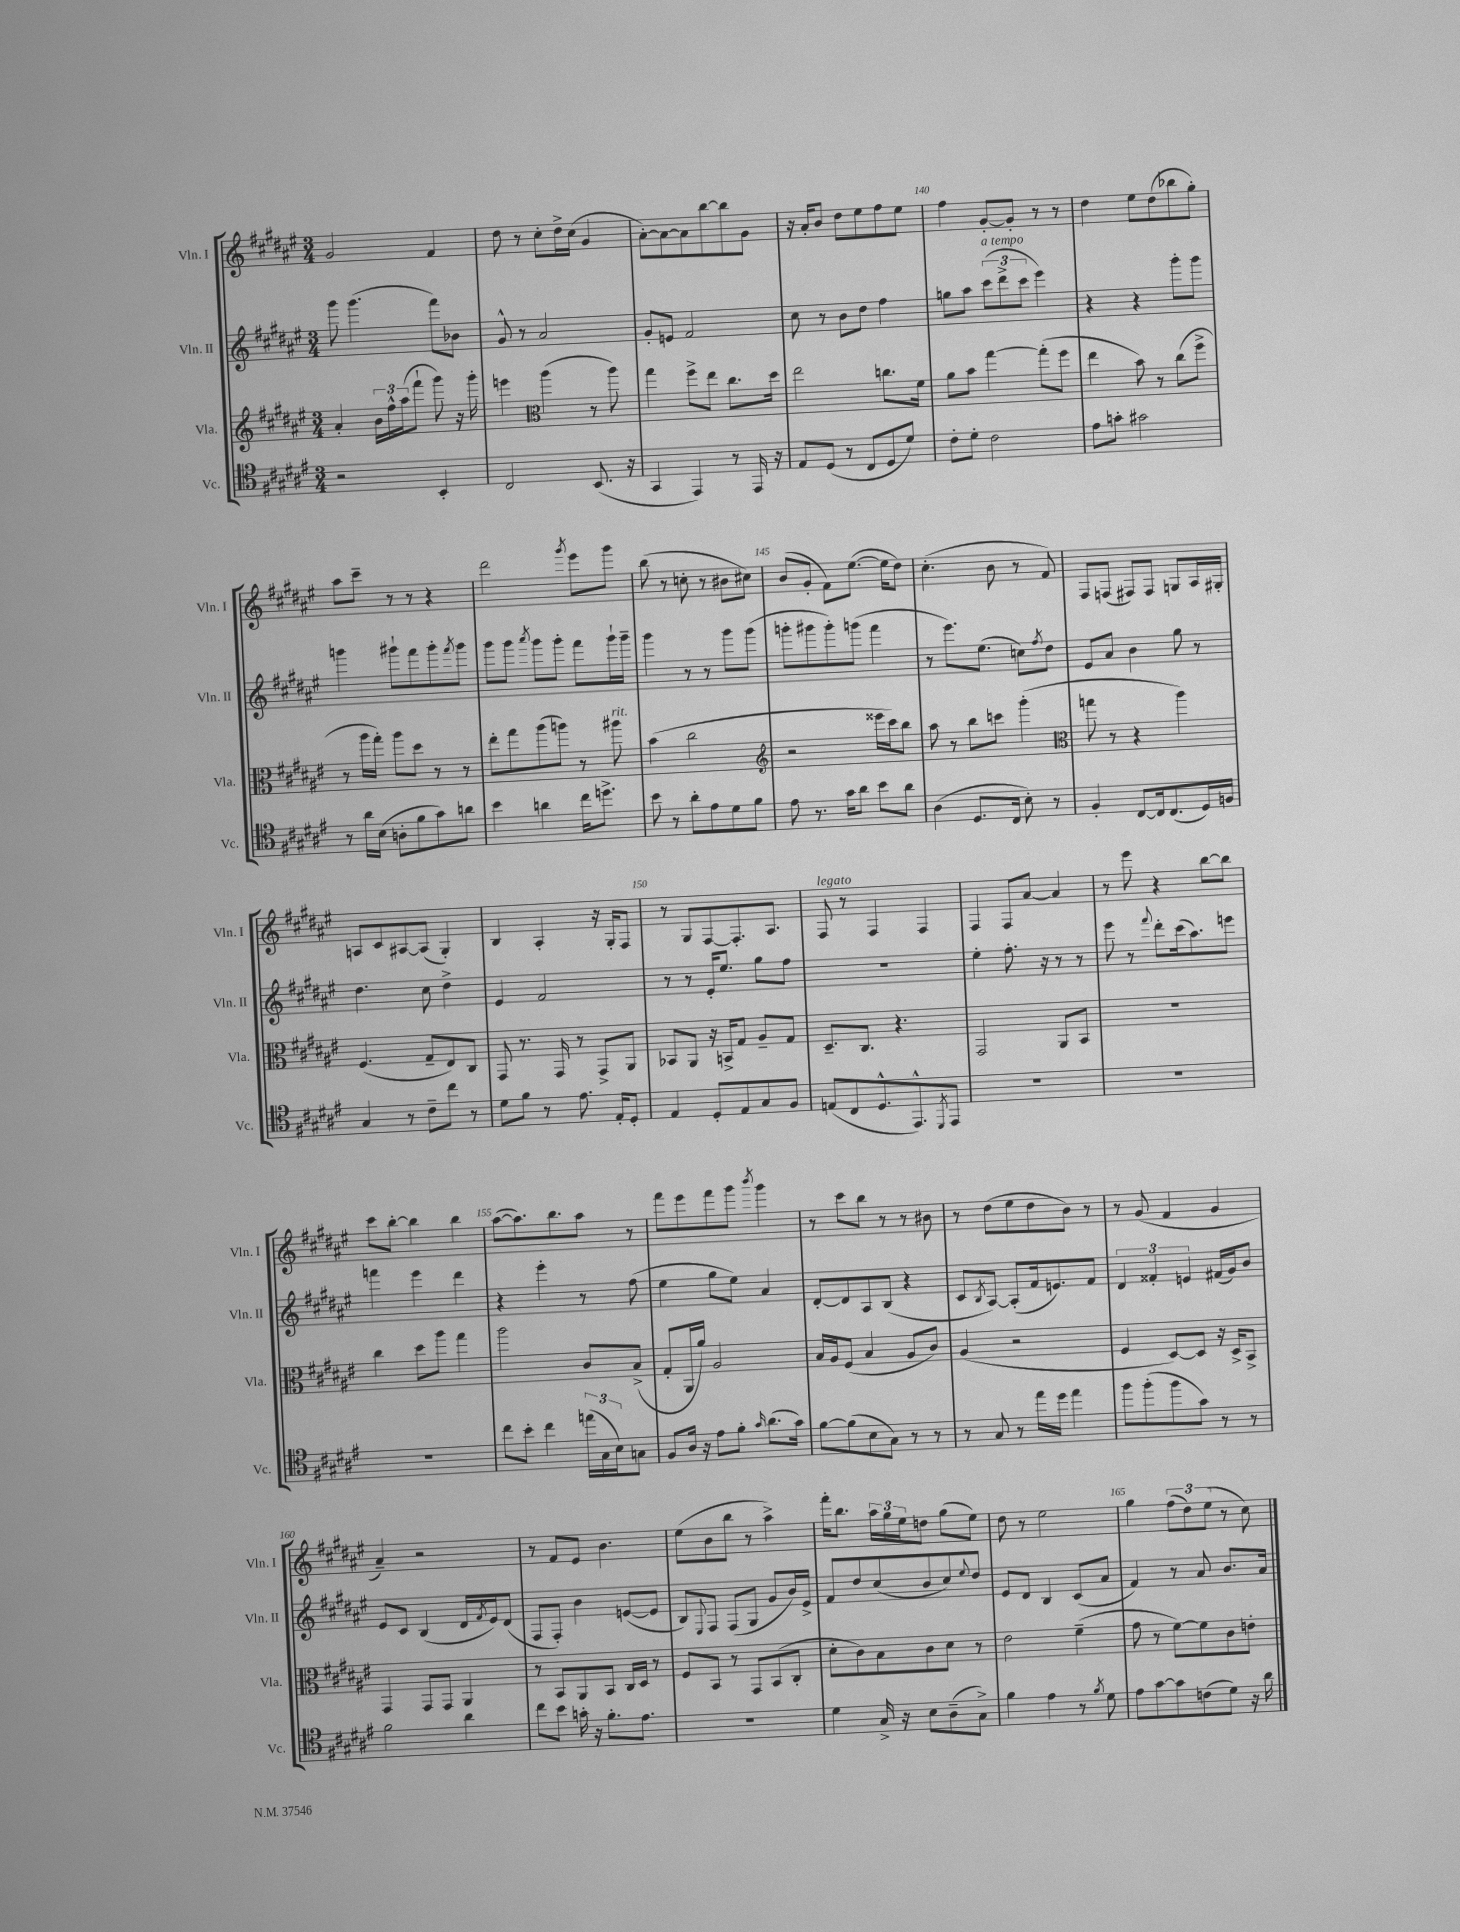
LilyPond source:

<<
\new StaffGroup <<
\new Staff = "s0" \with { instrumentName = "Vln. I" shortInstrumentName = "Vln. I" } {
    \clef treble \key fis \major \numericTimeSignature \time 3/4
    gis'2 fis'4 |
    dis''8 r8 cis''8-. dis''16-> cis''16( gis'4 |
    ais'8~-.) ais'8~ ais'8 b''8~ b''8 gis'8 |
    r16 ais'16-. b'8 dis''8 eis''8 fis''8 eis''8 |
    fis''4 gis'8~-. gis'8-. r8 r8 |
    dis''4 eis''8 dis''8( bes''8 gis''8-.) |
    ais''8 cis'''8-- r8 r8 r4 |
    dis'''2 \acciaccatura { gis'''8 } eis'''8 gis'''8 |
    b''8( r8 c''8-. r8 bis'8 cis''8) |
    b'8( gis'8-. fis'8) eis''8.~( eis''16 dis''8) |
    cis''4.-.( b'8 r8 fis'8) |
    fis8 f8( fis8) fis8 g8 ais16 gis16-. |
    a8 cis'8 ais8~ ais8( gis4-.) |
    b4 ais4-. r16 gis16-. fis8 |
    r8 gis8 fis8~ fis8.-. ais8. |
    fis8^\markup { \italic "legato" } r8 fis4 fis4 |
    fis4 fis8 ais'8~ ais'4 |
    r8 eis'''8 r4 b''8~ b''8 |
    cis'''8 b''8~-. b''4 b''4 |
    ais''8~( ais''8.) b''8. ais''8 r8 |
    fis'''8 eis'''8 fis'''8 gis'''8 \acciaccatura { b'''8 } gis'''4 |
    r8 cis'''8 b''8 r8 r8 bis'8 |
    r8 dis''8( eis''8 dis''8 b'8) r8 |
    r8 gis'8( fis'4 gis'4 |
    ais'4--) r2 |
    r8 fis'8 eis'8 b'4. |
    eis''8( b'8 b''8 r8 ais''4->) |
    fis'''16-. b''8. \tuplet 3/2 { ais''16 gis''16 eis''16 } d''8 gis''8( eis''8) |
    dis''8 r8 eis''2 |
    gis''4 \tuplet 3/2 { fis''8( dis''8) eis''8( } r8 cis''8) \bar "|." |
}
\new Staff = "s1" \with { instrumentName = "Vln. II" shortInstrumentName = "Vln. II" } {
    \clef treble \key fis \major \numericTimeSignature \time 3/4
    gis'''8 gis'''4.( fis'''8) bes'8 |
    gis'8-^ r8 ais'2 |
    gis'8-. e'8 fis'2 |
    cis''8 r8 b'8 dis''8 fis''4 |
    g''8 ais''8 \tuplet 3/2 { cis'''8^\markup { \italic "a tempo" }( dis'''8-> cis'''8 } eis'''4) |
    r4 r4 gis'''8-. gis'''8 |
    g'''4 gis'''8-! fis'''8 gis'''8-. \acciaccatura { fis'''8 } gis'''8 |
    gis'''8 gis'''8 \acciaccatura { ais'''8 } gis'''8 gis'''8-. fis'''8 gis'''16-! gis'''16-- |
    gis'''4 r8 r8 gis'''8 gis'''8( |
    g'''8-. gis'''8 gis'''8-.) g'''8( fis'''4 |
    r8 eis'''8.) eis''8.( c''8) \acciaccatura { fis''8 } dis''8 |
    eis'8 ais'8 b'4 gis''8 r8 |
    dis''4. cis''8 dis''4-> |
    eis'4 fis'2 |
    r8 r8 eis'16-. eis''8. gis''8 fis''8 |
    R2. |
    eis''4-. fis''8.-. r16 r8 r8 |
    eis'''8 r8 \appoggiatura { fis'''8 } dis'''8-. cis'''16( ais''8.) e'''8 |
    f'''4 eis'''4 dis'''4 |
    r4 eis'''4-. r8 fis''8( |
    eis''4 gis''8 eis''8) ais'4 |
    dis'8~-. dis'8 ais8 b8( r4 |
    cis'8 \acciaccatura { b8 } ais8~) ais8-.( fis'16 e'8.) fis'8 |
    \tuplet 3/2 { dis'4 fisis'4-. e'4 } fis'16( gis'16) b'8 |
    eis'8 cis'8 b4( dis'16 \acciaccatura { fis'8 } eis'16) dis'8( |
    fis8 fis8-.) b'4 e'8~( e'8 |
    b8) \appoggiatura { eis8 } fis8 fis8( gis8 gis'8 b'16) eis'16-> |
    fis'8 dis''8 cis''8( b'8 cis''8) \appoggiatura { eis''8 } dis''8 |
    eis'8 dis'8 b4 cis'8( ais'8 |
    fis'4) r8 ais'8 b'8. ais'16 \bar "|." |
}
\new Staff = "s2" \with { instrumentName = "Vla." shortInstrumentName = "Vla." } {
    \clef treble \key fis \major \numericTimeSignature \time 3/4
    ais'4-. \tuplet 3/2 { b'16 fis''16-^ ais''16( } fis'''8-! gis'''8) r16 gis'''16-. |
    e'''4 \clef alto ais''4( r8 ais''8) |
    gis''4 fis''8-> eis''8 cis''8. dis''16 |
    eis''2 c''8. fis'16 |
    ais'8 b'8 gis''4~ gis''8-.( fis''8 |
    eis''4 b'8) r8 cis''8( fis''8-> |
    r8 ais''16 gis''16-.) ais''8 dis''8 r8 r8 |
    eis''8-. gis''8 ais''8( a''8) r8 ais''8^\markup { \italic "rit." } |
    b'4( cis''2 |
    \clef treble r2 eisis'''16 cis'''16) b''8 |
    ais''8 r8 b''8 c'''8 gis'''4-.( |
    \clef alto g''8 r8 r4 ais''4) |
    fis4.( gis8-- eis8) cis8 |
    gis,8 r8. gis,16 r8 gis,8-> ais,8 |
    bes,8 ais,8 r16 b,16-> gis8 ais8-- gis8 |
    dis8.-- cis8. r4. |
    gis,2 ais,8 b,8 |
    R2. |
    cis''4 dis''8 ais''8 gis''4 |
    ais''2 cis'8 b8->( |
    gis8-. ais,16 ais'16) ais2 |
    b16 ais16 fis8( b4 ais8 cis'8) |
    ais4( r2 |
    fis4 dis8~) dis8 r16 dis16-> b,8-> |
    gis,4 gis,8 gis,8 ais,4 |
    r8 b,8 ais,8 b,8 cis16 dis16 r8 |
    fis8 b,8 r8 gis,8 b,8( cis8-. |
    dis'8-. cis'8) b8 cis'8 dis'8 r8 |
    eis'2 fis'4--( |
    gis'8 r8 fis'8~) fis'8 cis'8 e'8-. \bar "|." |
}
\new Staff = "s3" \with { instrumentName = "Vc." shortInstrumentName = "Vc." } {
    \clef tenor \key fis \major \numericTimeSignature \time 3/4
    r2 b,4-. |
    cis2 b,8.( r16 |
    gis,4 eis,4) r8 eis,16 r16 |
    eis8 dis8( r8 cis8 dis8 dis'8) |
    cis'8-. dis'8-. cis'2 |
    eis'8 g'8-. gis'2 |
    r8 ais'16 b16( a8-. fis'8 gis'8) a'8 |
    b'4 a'4 cis''16 d''8.-> |
    b'8 r8 ais'8-. eis'8 dis'8 fis'8 |
    eis'8 r8. gis'16 ais'8 b'8 ais'8 |
    ais4( dis8. cis16 b8-.) r8 |
    fis4-. cis8~ cis16 cis8.( dis16) f16 |
    gis4 r8 cis'8-- cis''8 r8 |
    dis'8 fis'8 r8 eis'8. eis16-. dis8-. |
    eis4 dis8-. eis8 gis8 fis8 |
    e8( cis8 dis8.-^ eis,8.-^) \acciaccatura { dis,8 } eis,8 |
    R2. |
    R2. |
    R2. |
    cis''8 b'8-. cis''4 \tuplet 3/2 { e''16( gis16 b16) } g8 |
    fis8 ais16 r16 eis'8 fis'8-. \grace { gis'16 } ais'8.( gis'16) |
    fis'8~ fis'8( b8 gis8) r8 r8 |
    r8 gis8 r8 eis''16 dis''16 eis''4 |
    fis''8 fis''8-.( fis''8 gis'8) r8 r8 |
    fis'2 ais'4 |
    cis''8 b'8 g'16-. r16 fis'8.-. eis'8. |
    R2. |
    dis'4 gis16-> r16 b8 ais8--( gis8->) |
    fis'4 eis'4 r8 \acciaccatura { fis'8 } dis'8 |
    eis'8 gis'8~ gis'8 c'8( dis'8) r16 ais'16 \bar "|." |
}
>>
>>
\layout { \context { \Score currentBarNumber = #136 \override BarNumber.break-visibility = ##(#f #t #t) barNumberVisibility = #(every-nth-bar-number-visible 5) } }
